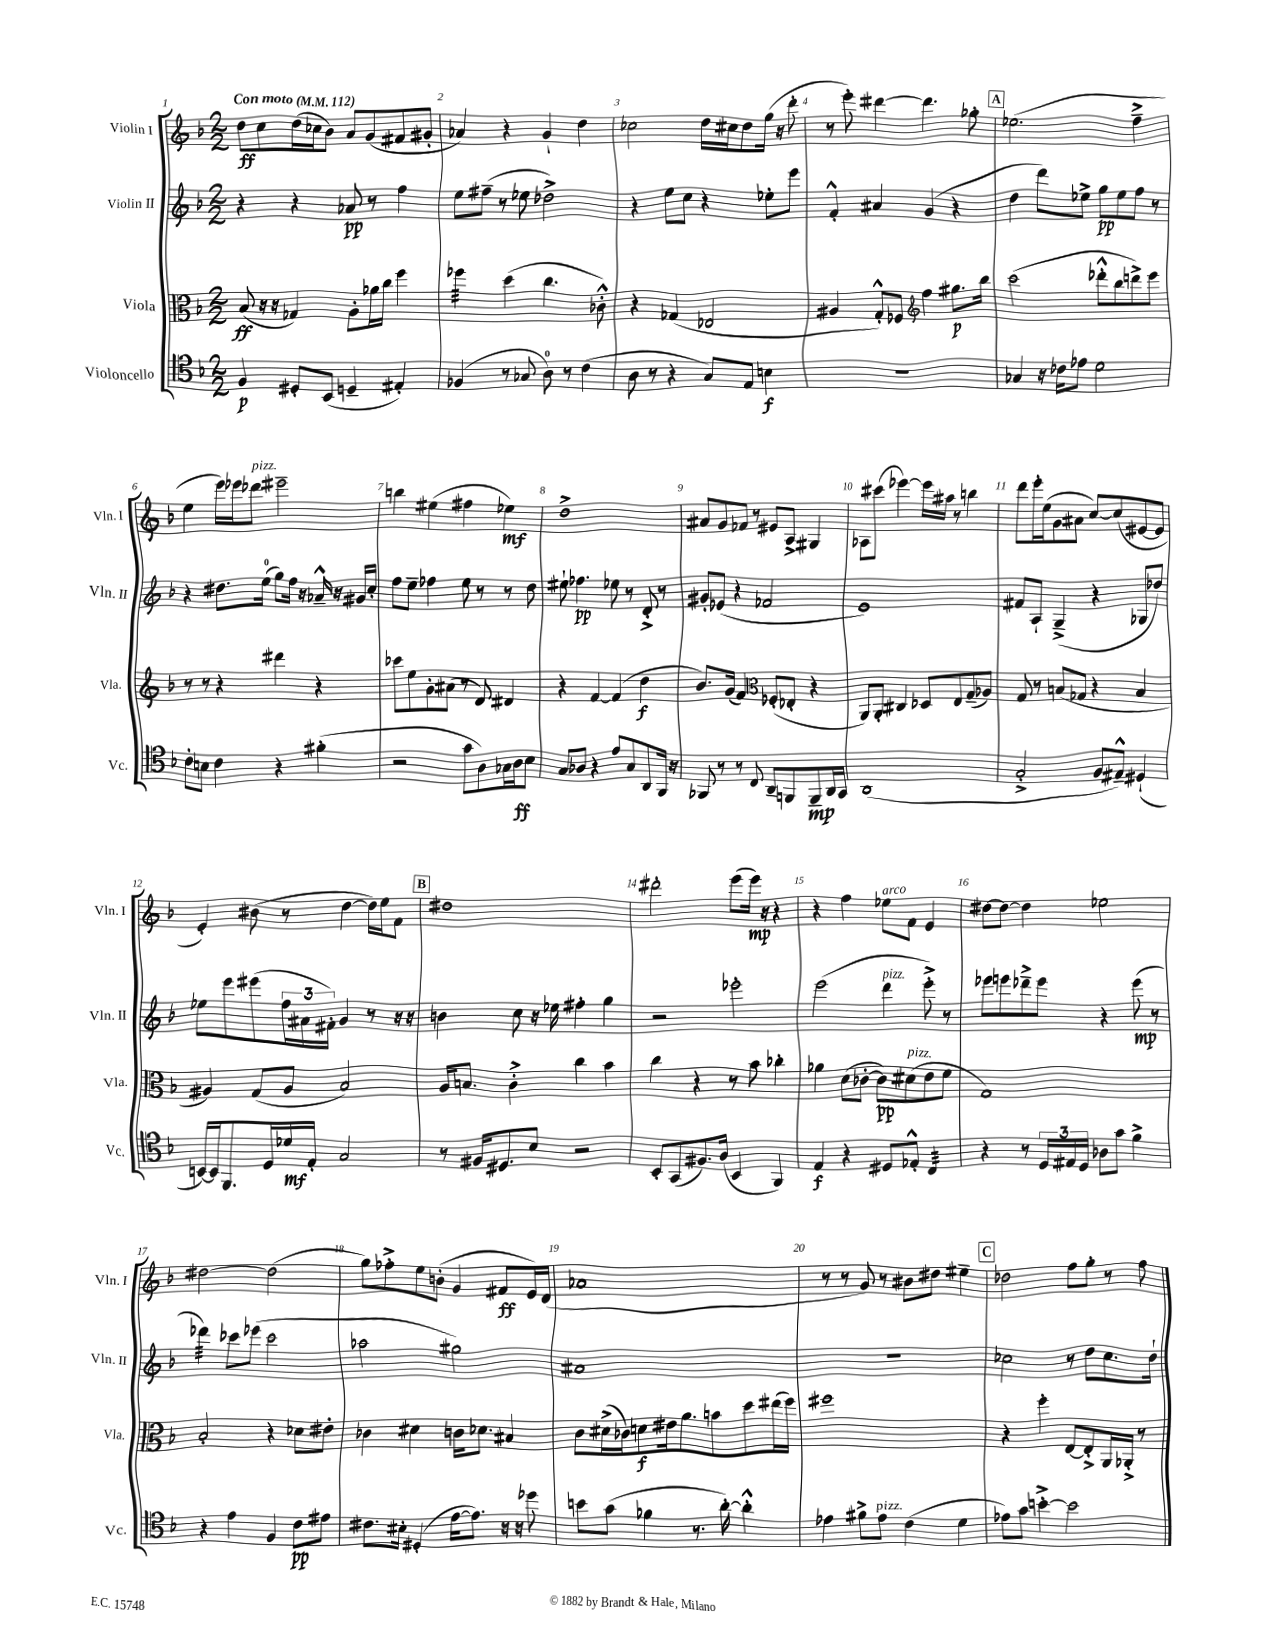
<<
\new StaffGroup <<
\new Staff = "s0" \with { instrumentName = "Violin I" shortInstrumentName = "Vln. I" } {
    \clef treble \key f \major \numericTimeSignature \time 2/2 \tempo "Con moto" 4 = 112
    d''8\ff c''8 d''16( ces''16 bes'8) a'8 g'8( fis'8 gis'8-. |
    aes'4) r4 g'4-! d''4 |
    ces''2 d''16 cis''16 d''8 g''16( r16 d'''8-. |
    r8 e'''8-.) dis'''4~ dis'''4. ges''8-. |
    \mark \markup { \box "A" } ees''2.( f''4---> |
    e''4 e'''16) ees'''16 des'''8^\markup { \italic "pizz." } eis'''2-- |
    b''4 eis''4( fis''4 ees''4\mf) |
    d''1-> |
    ais'8 g'8 fes'8 r8 eis'8 a8-> gis4 |
    aes8 cis'''8( ees'''4~) ees'''16 ais''16 r8 b''4 |
    d'''8 e'''16-. e''16( g'8 ais'8 c''8~) c''8( eis'8~ eis'8 |
    e'4-.) bis'8( r8 d''4~ d''16) e''16 f'8 |
    \mark \markup { \box "B" } dis''1 |
    dis'''2-. e'''8( e'''16\mp) r16 r4 |
    r4 f''4 ees''8^\markup { \italic "arco" } f'8 e'4 |
    dis''8~ dis''8~ dis''4 ees''2 |
    dis''2~ dis''2( |
    g''8) fes''8-.-> e''8 b'8-.( g'4 fis'8\ff e'16) d'16( |
    aes'1 |
    r8 r8 g'8) r8 bis'8 dis''8 eis''4-- |
    \mark \markup { \box "C" } des''2 f''8 g''8-. r8 f''8 \bar "|." |
}
\new Staff = "s1" \with { instrumentName = "Violin II" shortInstrumentName = "Vln. II" } {
    \clef treble \key f \major \numericTimeSignature \time 2/2
    r4 r4 aes'8\pp r8 f''4 |
    e''8 fis''8--( r8 ees''8 des''2->) |
    r4 e''8 c''8 r4 ees''8-. e'''8 |
    f'4-.-^ ais'4 g'4( r4 |
    \mark \markup { \box "A" } d''4 d'''8) ees''8-> g''8\pp ees''8 f''8 r8 |
    r4 dis''8. e''16-0( g''8) f''16 r16 aes'16---^ r16 gis'16 c''16-. |
    f''8 e''8-- fes''4 e''8 r8 r8 d''8 |
    eis''8-! fes''4.\pp ees''8 r8 d'8-.-> r8 |
    gis'8-. ees'8( r4 fes'2 |
    e'1) |
    fis'8 a8-! g4--->( r4 ges8 des''8) |
    ees''8 e'''8 eis'''8( \tuplet 3/2 { f''16 ais'16 fis'16-.) } g'4 r8 r16 r16 |
    \mark \markup { \box "B" } b'4 c''8 r16 ees''16 fis''4-. g''4 |
    r2 ees'''2-. |
    e'''2( d'''4^\markup { \italic "pizz." } e'''8-.->) r8 |
    ees'''8 e'''8 des'''8---> e'''8 r4 e'''8\mp( r8 |
    des'''4:32) ces'''8 ees'''8( ces'''2 |
    aes''2 gis''2) |
    ais'1 |
    R1 |
    \mark \markup { \box "C" } ces''2 r8 d''8 ces''8. d''16-! \bar "|." |
}
\new Staff = "s2" \with { instrumentName = "Viola" shortInstrumentName = "Vla." } {
    \clef alto \key f \major \numericTimeSignature \time 2/2
    bes8\ff( r16 r16 ges4) a8-. aes'16 c''16 f''4 |
    fes''4:32 d''4( c''4. ces'8-.-^) |
    r4 ges4( ees2 |
    ais4 g8-.-^) fes8 \clef treble f''4 gis''8.\p bes''16 |
    \mark \markup { \box "A" } c'''2( des'''8-.-^ bes''8 d'''8->) e'''8 |
    r8 r8 r4 dis'''4 r4 |
    ces'''8 e''8 g'8-. ais'8( r8 d'8) dis'4 |
    r4 f'4~ f'4( d''4\f |
    bes'8.) g'16( f'4) \clef alto fes8-.( ees8-. r4 |
    a,8) a,8-. cis4 des8 e8 g8--( aes8) |
    g8 r8 b8( ges8 r4 b4 |
    ais4) g8( ais8 bes2) |
    \mark \markup { \box "B" } a16 b8. c'4-.-> c''4 bes'4 |
    c''4 r4 r8 bes'8 ces''4-. |
    aes'4 d'8( ces'8~-. ces'8\pp) dis'8^\markup { \italic "pizz." }( e'8 f'8 |
    g1) |
    bes2-. r4 des'8 eis'8-. |
    ces'4 dis'4 c'16 des'8. bis4 |
    c'8 dis'16->( ces'16) d'8\f eis'16 a'8. b'8 d''8 eis''16( f''16) |
    fis''1 |
    \mark \markup { \box "C" } r4 f''4-. e8~ e8-.-> a,16 aes,16-.-> r8 \bar "|." |
}
\new Staff = "s3" \with { instrumentName = "Violoncello" shortInstrumentName = "Vc." } {
    \clef tenor \key f \major \numericTimeSignature \time 2/2
    f4\p dis8-. bes,8( d4-- eis4-.) |
    fes4( r8 ges8 a8-0) r8 c'4( |
    a8 r8 r4 g8) e8 b4\f |
    R1 |
    \mark \markup { \box "A" } ges4 r16 ces'16 ees'8 d'2 |
    c'8-. b8 c'4 r4 fis'4-.( |
    r2 g'8 a8) ges16 a16\ff bes8 |
    g8 aes8 r4 e'8 g8 a,8 f,16 r16 |
    fes,8 r8 r8 c8 a,8-- f,8 f,8--\mp a,16 g,16 |
    a,1( |
    g2-.-> f8 eis8---^) dis4-!( |
    b,16~) b,16 f,8. d16 des'16\mf e16-. g2 |
    \mark \markup { \box "B" } r8 fis16 dis8. bes8 r2 |
    bes,8-. g,8( fis8.) a16( bes,4 f,4) |
    e4\f r4 dis8 ees8-.-^ c4:32 |
    r4 r8 \tuplet 3/2 { d16 eis16 d16 } aes8 g'8 f'4-> |
    r4 e'4 f4 c'8\pp eis'8 |
    cis'8. bis16-. dis4-.( e'16~ e'8.) r16 r16 des''8 |
    b'8 g'8( fes'4 r8. a'16~-.) a'4-.-^ |
    ees'4 fis'8-> ees'8^\markup { \italic "pizz." } c'4( d'4 |
    \mark \markup { \box "C" } ees'8) g'8 b'4~-.-> b'2 \bar "|." |
}
>>
>>
\layout { \context { \Score \override BarNumber.break-visibility = ##(#f #t #t) barNumberVisibility = #all-bar-numbers-visible } }
